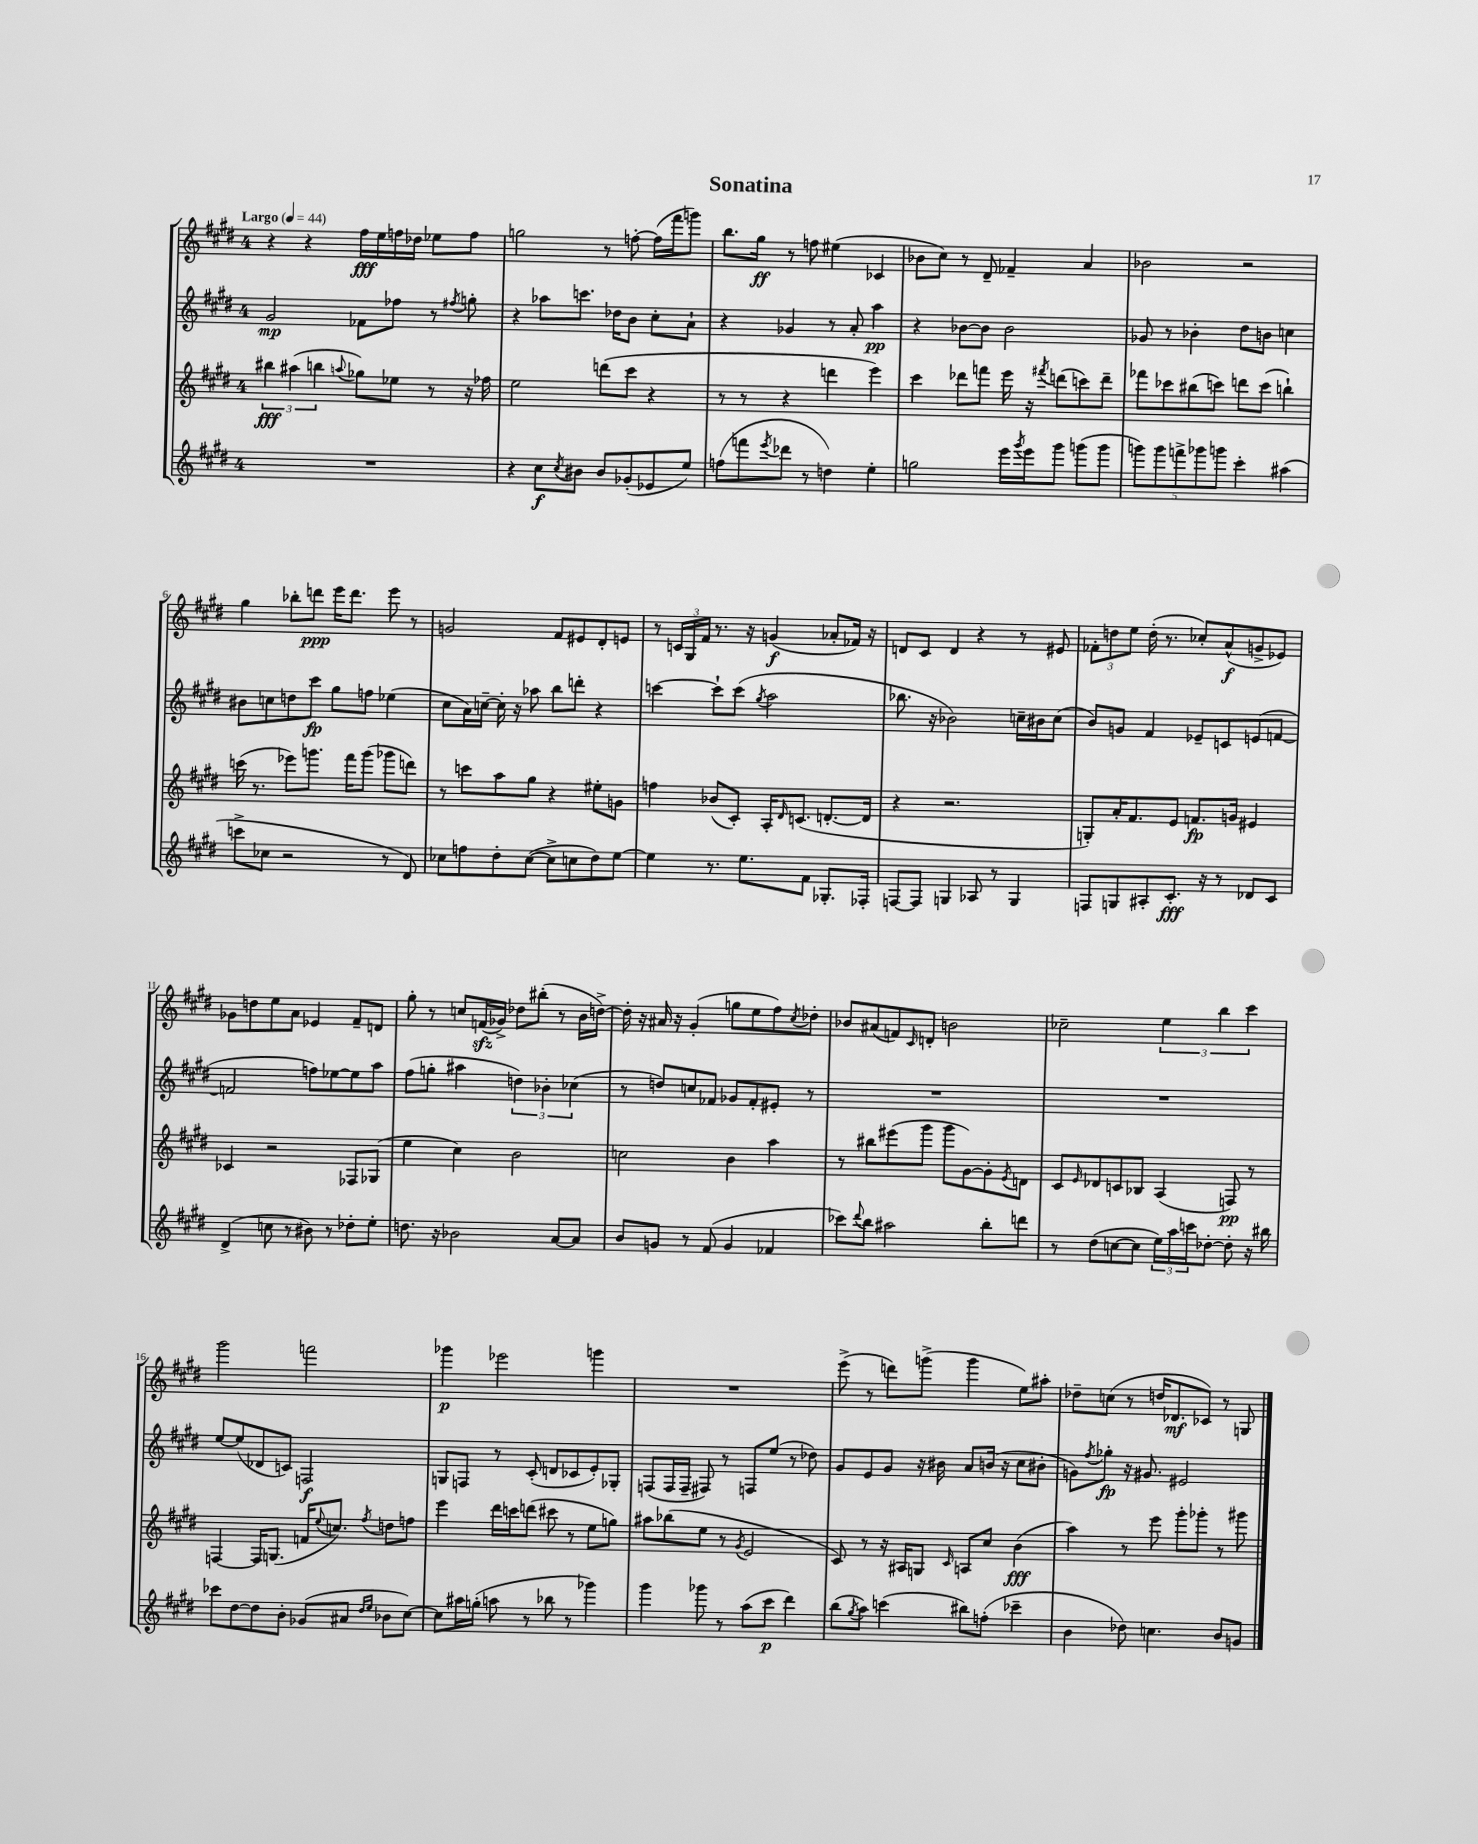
\header { title = "Sonatina" }
<<
\new StaffGroup <<
\new Staff = "s0" {
    \clef treble \key e \major \once \override Staff.TimeSignature.style = #'single-digit \time 4/4 \tempo "Largo" 4 = 44
    r4 r4 fis''16\fff e''16 f''16 des''16 ees''8 f''8 |
    g''2 r8 f''8~-. f''16( fis'''16 g'''8) |
    b''8. gis''16\ff r8 f''8 eis''4( ces'4 |
    bes'8 cis''8) r8 dis'8-- fes'4-- a'4 |
    bes'2 r2 |
    gis''4 bes''8-. d'''8\ppp e'''16 d'''8. e'''8 r8 |
    g'2 fis'8 eis'8 dis'8-. e'8 |
    r8 \tuplet 3/2 { c'16 gis16 fis'16 } r8. r16 g'4\f( aes'8-. fes'16) r16 |
    d'8 cis'8 d'4 r4 r8 eis'8 |
    \tuplet 3/2 { fes'8-. d''8 e''8 } d''16-.( r8. ces''8-.) a'8-^\f( g'8-> ees'8) |
    ges'8 d''8 e''8 a'8 ees'4 fis'8-- d'8 |
    gis''8-. r8 c''8 f'16\sfz( ges'16->) des''8 bis''8-.( r8 b'16 d''16~->) |
    d''16-. r16 ais'16 r16 gis'4-.( g''8 e''8 fis''8) \acciaccatura { cis''8 } des''8-. |
    bes'8 ais'8( f'8) \grace { cis'16 } d'8-. b'2 |
    ces''2-- \tuplet 3/2 { e''4 b''4 cis'''4 } |
    gis'''2 f'''2 |
    ges'''4\p ees'''2 g'''4 |
    R1 |
    e'''8->( r8 d'''8) g'''8->( g'''4 e''8) ais''8-. |
    des''8-- c''8( r8 d''16 des'8.\mf ces'8) r8 g8 \bar "|." |
}
\new Staff = "s1" {
    \clef treble \key e \major \once \override Staff.TimeSignature.style = #'single-digit \time 4/4
    gis'2\mp fes'8 fes''8 r8 \acciaccatura { fis''8 } g''8-. |
    r4 aes''8 c'''8. des''16 b'8 cis''8-. a'8-! |
    r4 ges'4 r8 a'8-. a''4\pp |
    r4 bes'8~ bes'8 bes'2 |
    ges'8 r8 bes'4-. dis''8 b'8 c''4 |
    bis'8 c''8 d''8 cis'''8\fp gis''8 f''8 ees''4( |
    cis''8 a'16) c''16~-- c''16-. r16 aes''8 b''8 d'''8-. r4 |
    c'''4~ c'''8-! c'''8( \acciaccatura { gis''8 } a''2 |
    bes''8. r16 bes'2) c''16-- bis'16 c''8( |
    b'8) g'8 fis'4 ees'8-- c'8 e'8( f'8~ |
    f'2 f''8) ees''8~ ees''8 a''8 |
    fis''8( g''8-. ais''4 \tuplet 3/2 { d''4) bes'4-. ces''4( } |
    r8 d''8) c''8 fes'8 ges'8 fes'8-. eis'8-. r8 |
    R1 |
    R1 |
    e''8~ e''8( des'8 c'8) f2\f |
    g8 f8 r8 cis'8-.( d'8 ces'8 e'8-.) ges8-. |
    f8( f16 f16-- fis8) r8 f8 e''8( r8 des''8) |
    gis'8 e'8 gis'8 r16 bis'16 a'8 b'16( r16 cis''8 bis'8-. |
    g'8) \acciaccatura { fis''8 } ges''8-.\fp r16 gis'8. eis'2 \bar "|." |
}
\new Staff = "s2" {
    \clef treble \key e \major \once \override Staff.TimeSignature.style = #'single-digit \time 4/4
    \tuplet 3/2 { bis''4\fff ais''4( b''4 } \appoggiatura { a''8 } ges''8) ees''8 r8 r16 fes''16 |
    e''2 d'''8( cis'''8 r4 |
    r8 r8 r4 d'''4 e'''4) |
    cis'''4 des'''8 f'''8 e'''16 r16 \acciaccatura { fis'''8 } d'''8( c'''8) d'''8-- |
    fes'''8 ces'''8 bis''8( c'''8) d'''8 c'''8( b''4-!) |
    c'''16( r8. ees'''8) g'''8. fis'''16 g'''8( ges'''8 d'''8) |
    r8 c'''8 a''8 gis''8 r4 eis''8-. g'8 |
    f''4 bes'8( cis'8-.) a16-. \grace { dis'16 } c'8.( d'8.~-. d'16 |
    r4 r2. |
    g8-.) a'16-. fis'8. e'8 f'8.\fp g'16 eis'4 |
    ces'4 r2 fes8 ges8( |
    e''4 cis''4) b'2 |
    c''2 b'4 a''4 |
    r8 bis''8 eis'''8( gis'''8 gis'''8 gis'8~) gis'8-. \acciaccatura { e'8 } d'8 |
    cis'8 \grace { e'16 } des'8 c'8 bes8 a4( f8\pp) r8 |
    f4~ f16 g8.( f'16 \appoggiatura { e''8 } c''8.) \acciaccatura { fis''8 } d''8 f''8 |
    e'''4 dis'''16 c'''16 d'''8( cis'''8 r8 e''8 g''8) |
    ais''8 bes''8( e''8 r8 \acciaccatura { gis'8 } e'2 |
    cis'8) r8 r16 ais16 g8 \grace { cis'16 } a8 cis''8 b'4\fff( |
    a''4) r8 e'''8 gis'''8-. ges'''8-. r8 gis'''8 \bar "|." |
}
\new Staff = "s3" {
    \clef treble \key e \major \once \override Staff.TimeSignature.style = #'single-digit \time 4/4
    R1 |
    r4 cis''8\f \acciaccatura { cis''8 } bis'8 bis'8 ges'8-.( ees'8 e''8) |
    f''8( f'''8 \acciaccatura { e'''8 } des'''8 r8 d''4) e''4-. |
    g''2 e'''16 \acciaccatura { gis'''8 } e'''16 gis'''8 g'''8( g'''8 |
    \tuplet 5/4 { g'''8) g'''8 f'''8-> ges'''8 g'''8 } cis'''4-. ais''4( |
    c'''8-> ces''8 r2 r8 dis'8) |
    ces''8 f''8 dis''8-. ces''8~( ces''8-> c''8 dis''8) e''8~ |
    e''4 r8. e''8. fis'8 ges8.-. fes16-. |
    f8~ f8 g4 aes8 r8 g4 |
    f8 g8 ais8-. cis'8.-.\fff r16 r8 des'8 cis'8 |
    dis'4->( c''8 r8 bis'8) r8 des''8-. e''8-. |
    d''8. r16 bes'2 a'8~ a'8 |
    b'8 g'8 r8 fis'8( g'4 fes'4 |
    ces'''8) \appoggiatura { dis'''8 } b''8 ais''2 b''8-. d'''8 |
    r8 dis''8( c''8~ c''8 \tuplet 3/2 { e''16) a''16 c'''16 } des''8~-. des''8-. r16 bis''16 |
    ces'''8 dis''8~ dis''8 b'8-. ges'8( ais'8 \grace { dis''16 e''16 } bes'8 cis''8~) |
    cis''8 ais''16 g''16-.( a''8 r8 bes''8 r8 ges'''4) |
    gis'''4 ges'''8 r8 a''8( cis'''8\p dis'''4) |
    b''8( \acciaccatura { gis''8 } a''8) c'''4( bis''8) f''8-.( ces'''4-- |
    b'4 des''8) c''4. b'8 g'8 \bar "|." |
}
>>
>>
